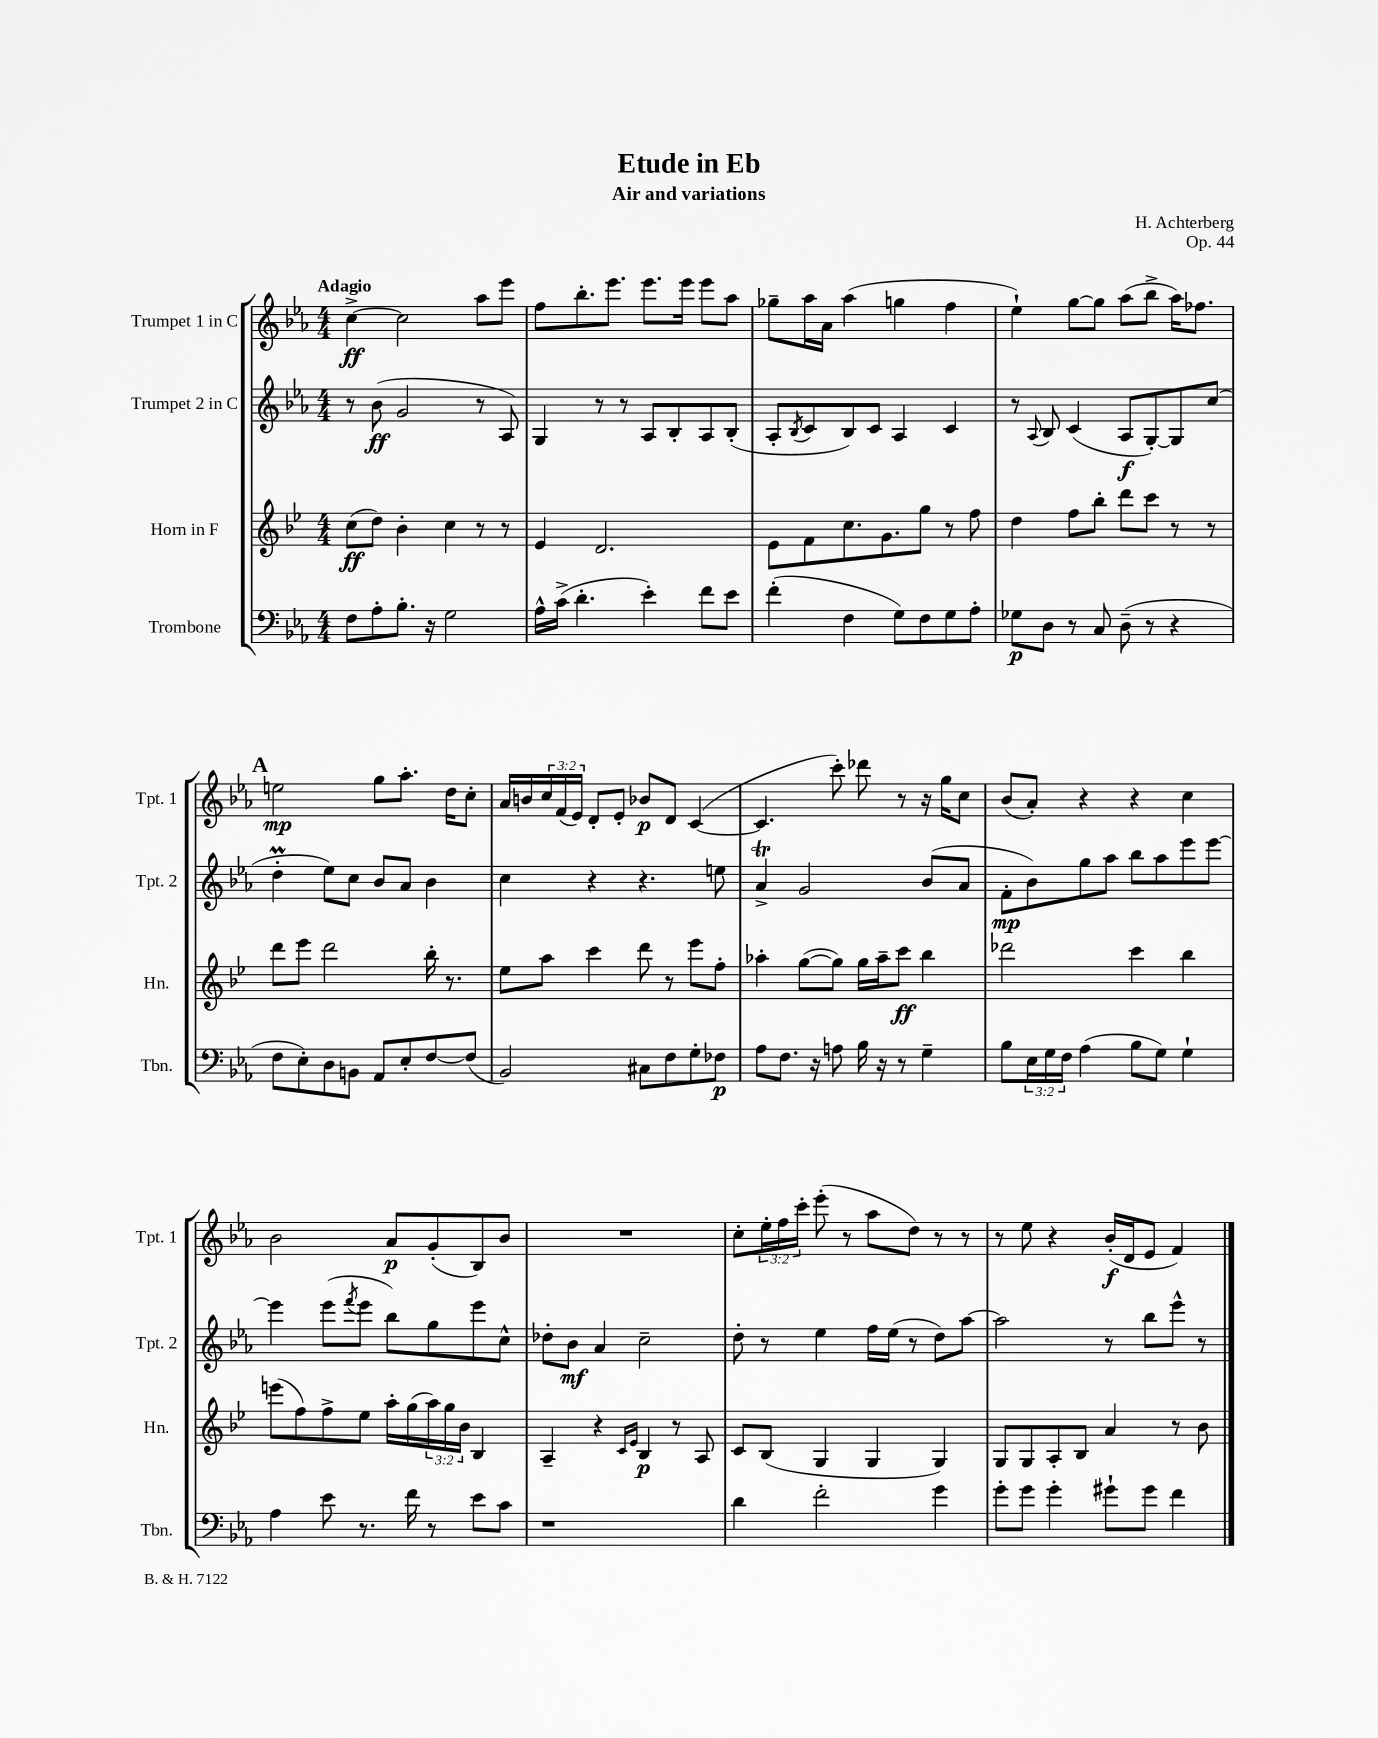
\header { title = "Etude in Eb" composer = "H. Achterberg" subtitle = "Air and variations" opus = "Op. 44" }
<<
\new StaffGroup <<
\new Staff = "s0" \with { instrumentName = "Trumpet 1 in C" shortInstrumentName = "Tpt. 1" } {
    \clef treble \key ees \major \numericTimeSignature \time 4/4 \override Staff.TupletNumber.text = #tuplet-number::calc-fraction-text \tempo "Adagio"
    c''4~->\ff c''2 aes''8 ees'''8 |
    f''8 bes''8.-. ees'''8. ees'''8. ees'''16 ees'''8 aes''8 |
    ges''8-- aes''16 aes'16 aes''4( g''4 f''4 |
    ees''4-!) g''8~ g''8 aes''8( bes''8-> aes''16) fes''8. |
    \mark \markup { \bold "A" } e''2\mp g''8 aes''8.-. d''16 c''8-. |
    aes'16 b'16 \tuplet 3/2 { c''16 f'16( ees'16) } d'8-. ees'8-. bes'8\p d'8 c'4~( |
    c'4. c'''8-.) des'''8 r8 r16 g''16 c''8 |
    bes'8( aes'8-.) r4 r4 c''4 |
    bes'2 aes'8\p g'8-.( bes8) bes'8 |
    R1 |
    c''8-. \tuplet 3/2 { ees''16-. f''16 c'''16-. } ees'''8-.( r8 aes''8 d''8) r8 r8 |
    r8 ees''8 r4 bes'16-.\f( d'16 ees'8 f'4) \bar "|." |
}
\new Staff = "s1" \with { instrumentName = "Trumpet 2 in C" shortInstrumentName = "Tpt. 2" } {
    \clef treble \key ees \major \numericTimeSignature \time 4/4
    r8 bes'8\ff( g'2 r8 aes8) |
    g4 r8 r8 aes8 bes8-. aes8 bes8-.( |
    aes8-. \acciaccatura { bes8 } c'8 bes8) c'8 aes4 c'4 |
    r8 \appoggiatura { aes8 } bes8 c'4( aes8\f g8~-.) g8 c''8( |
    \mark \markup { \bold "A" } d''4-.\prall ees''8) c''8 bes'8 aes'8 bes'4 |
    c''4 r4 r4. e''8 |
    aes'4->\trill g'2 bes'8( aes'8 |
    f'8-.\mp bes'8) g''8 aes''8 bes''8 aes''8 ees'''8 ees'''8~ |
    ees'''4 ees'''8( \acciaccatura { f'''8 } ees'''8 bes''8) g''8 ees'''8 c''8-^ |
    des''8-. bes'8\mf aes'4 c''2-- |
    d''8-. r8 ees''4 f''16 ees''16( r8 d''8) aes''8~ |
    aes''2 r8 bes''8 ees'''8-^ r8 \bar "|." |
}
\new Staff = "s2" \with { instrumentName = "Horn in F" shortInstrumentName = "Hn." } {
    \clef treble \key bes \major \numericTimeSignature \time 4/4 \override Staff.TupletNumber.text = #tuplet-number::calc-fraction-text
    c''8\ff( d''8) bes'4-. c''4 r8 r8 |
    ees'4 d'2. |
    ees'8 f'8 c''8. g'8. g''8 r8 f''8 |
    d''4 f''8 bes''8-. d'''8 c'''8 r8 r8 |
    \mark \markup { \bold "A" } d'''8 ees'''8 d'''2 bes''16-. r8. |
    ees''8 a''8 c'''4 d'''8 r8 ees'''8 f''8-. |
    aes''4-. g''8~( g''8) g''16 aes''16-- c'''8\ff bes''4 |
    des'''2 c'''4 bes''4 |
    e'''8( f''8) f''8-> ees''8 a''16-. g''16( \tuplet 3/2 { a''16) g''16 bes'16 } bes4 |
    a4-- r4 \grace { c'16 ees'16 } bes4\p r8 a8 |
    c'8 bes8( g4 g4 g4) |
    g8 g8 a8-. bes8 a'4 r8 bes'8 \bar "|." |
}
\new Staff = "s3" \with { instrumentName = "Trombone" shortInstrumentName = "Tbn." } {
    \clef bass \key ees \major \numericTimeSignature \time 4/4 \override Staff.TupletNumber.text = #tuplet-number::calc-fraction-text
    f8 aes8-. bes8.-. r16 g2 |
    aes16-^ c'16->( d'4.-. ees'4-.) f'8 ees'8 |
    f'4-.( f4 g8) f8 g8 aes8-. |
    ges8\p d8 r8 c8 d8--( r8 r4 |
    \mark \markup { \bold "A" } f8 ees8-.) d8 b,8 aes,8 ees8-. f8~ f8( |
    bes,2) cis8 f8 g8-. fes8\p |
    aes8 f8. r16 a8 bes16 r16 r8 g4-- |
    bes8 \tuplet 3/2 { ees16 g16 f16 } aes4( bes8 g8) g4-! |
    aes4 ees'8 r8. f'16 r8 ees'8 c'8 |
    r1 |
    d'4 f'2-. g'4 |
    g'8-. g'8 g'4-. gis'8-! gis'8 f'4 \bar "|." |
}
>>
>>
\layout { \context { \Score \remove "Bar_number_engraver" } }
